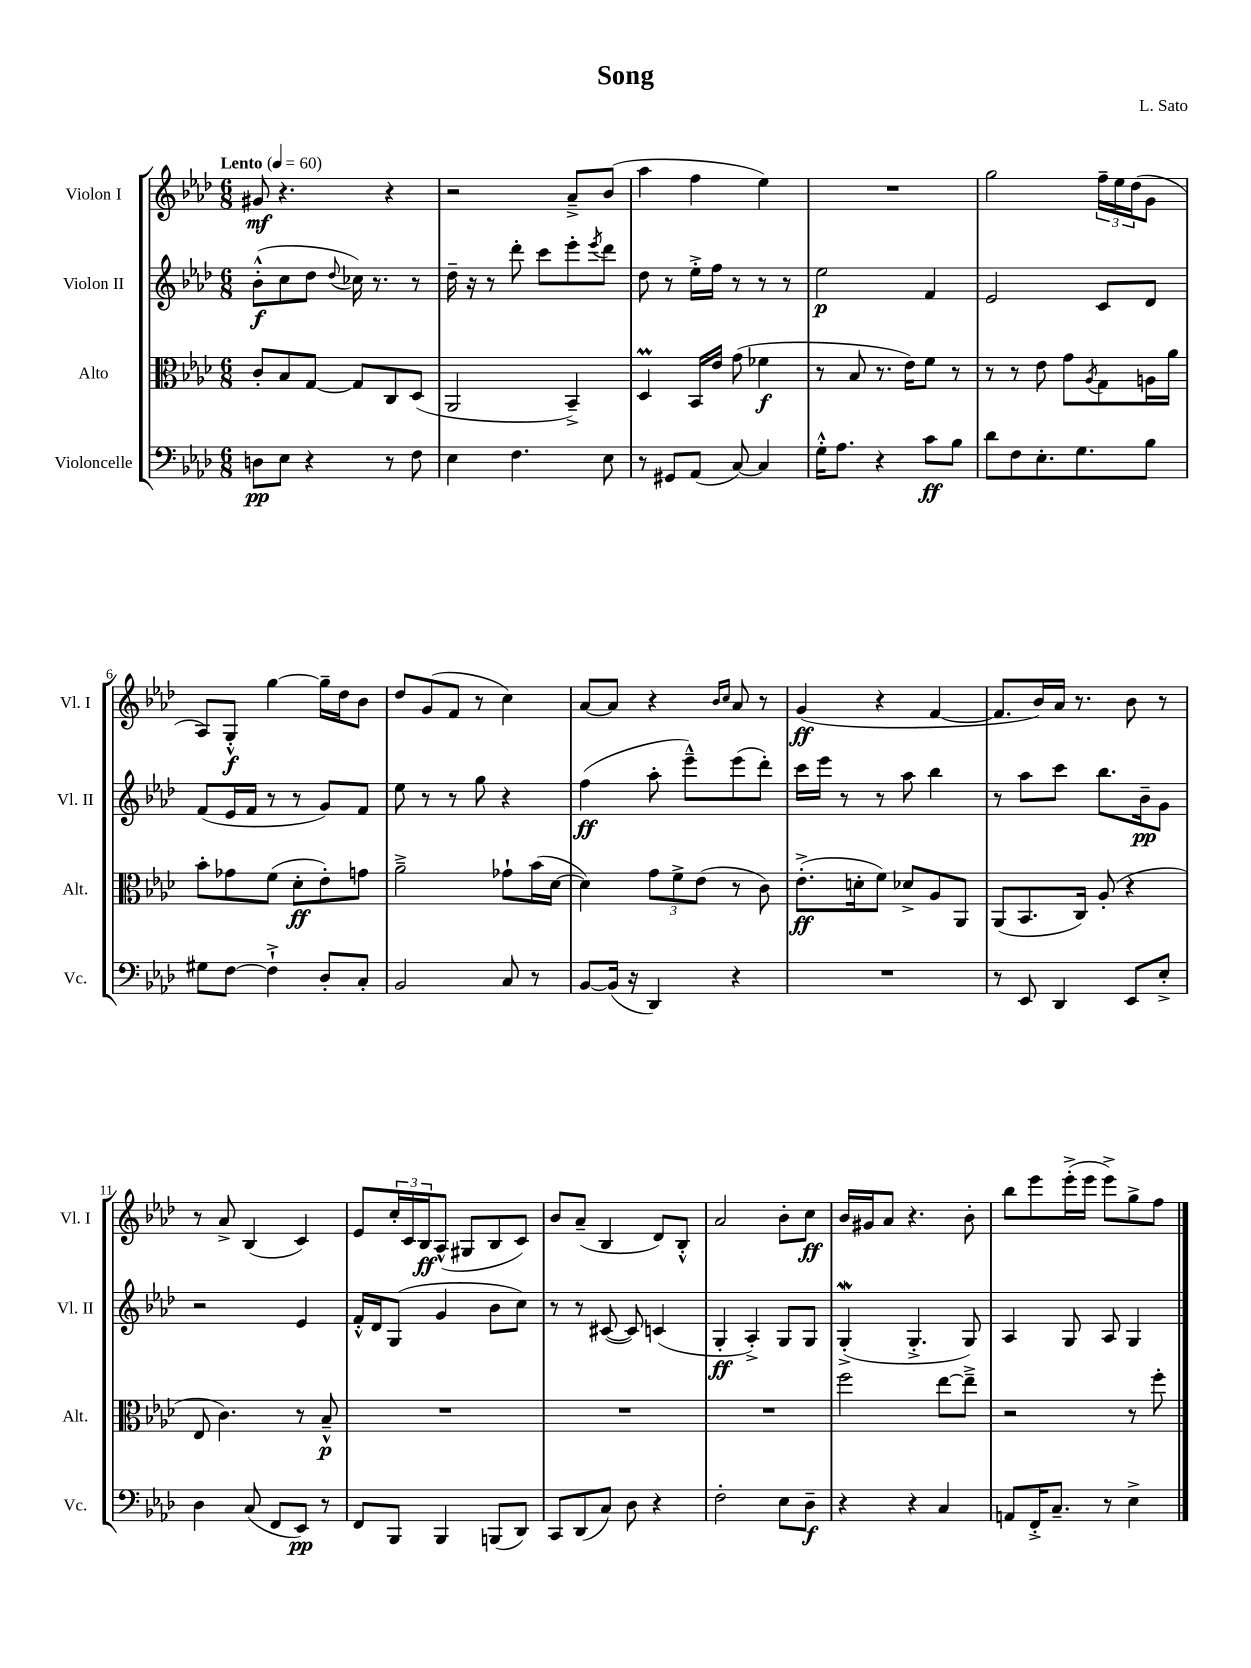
\header { title = "Song" composer = "L. Sato" }
<<
\new StaffGroup <<
\new Staff = "s0" \with { instrumentName = "Violon I" shortInstrumentName = "Vl. I" } {
    \clef treble \key aes \major \numericTimeSignature \time 6/8 \tempo "Lento" 4 = 60
    gis'8\mf r4. r4 |
    r2 aes'8---> bes'8( |
    aes''4 f''4 ees''4) |
    R2. |
    g''2 \tuplet 3/2 { f''16-- ees''16 des''16( } g'8 |
    aes8) g8-.-^\f g''4~ g''16-- des''16 bes'8 |
    des''8 g'8( f'8 r8 c''4) |
    aes'8~ aes'8 r4 \grace { bes'16 c''16 } aes'8 r8 |
    g'4\ff( r4 f'4~ |
    f'8. bes'16) aes'16 r8. bes'8 r8 |
    r8 aes'8-> bes4( c'4) |
    ees'8 \tuplet 3/2 { c''16-. c'16 bes16\ff } aes8-^( gis8 bes8 c'8) |
    bes'8 aes'8--( bes4 des'8) bes8-.-^ |
    aes'2 bes'8-. c''8\ff |
    bes'16 gis'16 aes'8 r4. bes'8-. |
    bes''8 ees'''8 ees'''16-.->( ees'''16 ees'''8->) g''8-> f''8 \bar "|." |
}
\new Staff = "s1" \with { instrumentName = "Violon II" shortInstrumentName = "Vl. II" } {
    \clef treble \key aes \major \numericTimeSignature \time 6/8
    bes'8-.-^\f( c''8 des''8 \appoggiatura { des''8 } ces''16) r8. r8 |
    des''16-- r16 r8 des'''8-. c'''8 ees'''8-. \acciaccatura { ees'''8 } des'''8 |
    des''8 r8 ees''16-.-> f''16 r8 r8 r8 |
    ees''2\p f'4 |
    ees'2 c'8 des'8 |
    f'8( ees'16 f'16 r8 r8 g'8) f'8 |
    ees''8 r8 r8 g''8 r4 |
    f''4\ff( aes''8-. ees'''8---^) ees'''8( des'''8-.) |
    c'''16 ees'''16 r8 r8 aes''8 bes''4 |
    r8 aes''8 c'''8 bes''8. bes'16--\pp g'8 |
    r2 ees'4 |
    f'16-.-^ des'16 g8( g'4 bes'8 c''8) |
    r8 r8 cis'8~( cis'8) c'4( |
    g4-.\ff aes4-.->) g8 g8 |
    g4-.->\mordent( g4.-.-> g8) |
    aes4 g8 aes8 g4 \bar "|." |
}
\new Staff = "s2" \with { instrumentName = "Alto" shortInstrumentName = "Alt." } {
    \clef alto \key aes \major \numericTimeSignature \time 6/8
    c'8-. bes8 g8~ g8 c8 des8( |
    aes,2 bes,4--->) |
    des4\prall bes,16 ees'16 g'8( fes'4\f |
    r8 bes8 r8. ees'16) f'8 r8 |
    r8 r8 ees'8 g'8 \acciaccatura { aes8 } g8 a16 aes'16 |
    bes'8-. ges'8 f'8( des'8-.\ff ees'8-.) g'8 |
    aes'2---> ges'8-! bes'16( des'16~ |
    des'4) \tuplet 3/2 { g'8 f'8-> ees'8( } r8 c'8) |
    ees'8.-.->\ff( d'16-. f'8) des'8-> aes8 aes,8 |
    aes,8( bes,8. c16) aes8-.( r4 |
    ees8 c'4.) r8 bes8---^\p |
    R2. |
    R2. |
    R2. |
    f''2 ees''8~ ees''8---> |
    r2 r8 f''8-. \bar "|." |
}
\new Staff = "s3" \with { instrumentName = "Violoncelle" shortInstrumentName = "Vc." } {
    \clef bass \key aes \major \numericTimeSignature \time 6/8
    d8\pp ees8 r4 r8 f8 |
    ees4 f4. ees8 |
    r8 gis,8 aes,8( c8~) c4 |
    g16-.-^ aes8. r4 c'8\ff bes8 |
    des'8 f8 ees8.-. g8. bes8 |
    gis8 f8~ f4-!-> des8-. c8-. |
    bes,2 c8 r8 |
    bes,8~ bes,16( r16 des,4) r4 |
    R2. |
    r8 ees,8 des,4 ees,8 ees8-.-> |
    des4 c8( f,8 ees,8\pp) r8 |
    f,8 bes,,8 bes,,4 b,,8( des,8) |
    c,8 des,8( c8) des8 r4 |
    f2-. ees8 des8--\f |
    r4 r4 c4 |
    a,8 f,16-.-> c8.-- r8 ees4-> \bar "|." |
}
>>
>>
